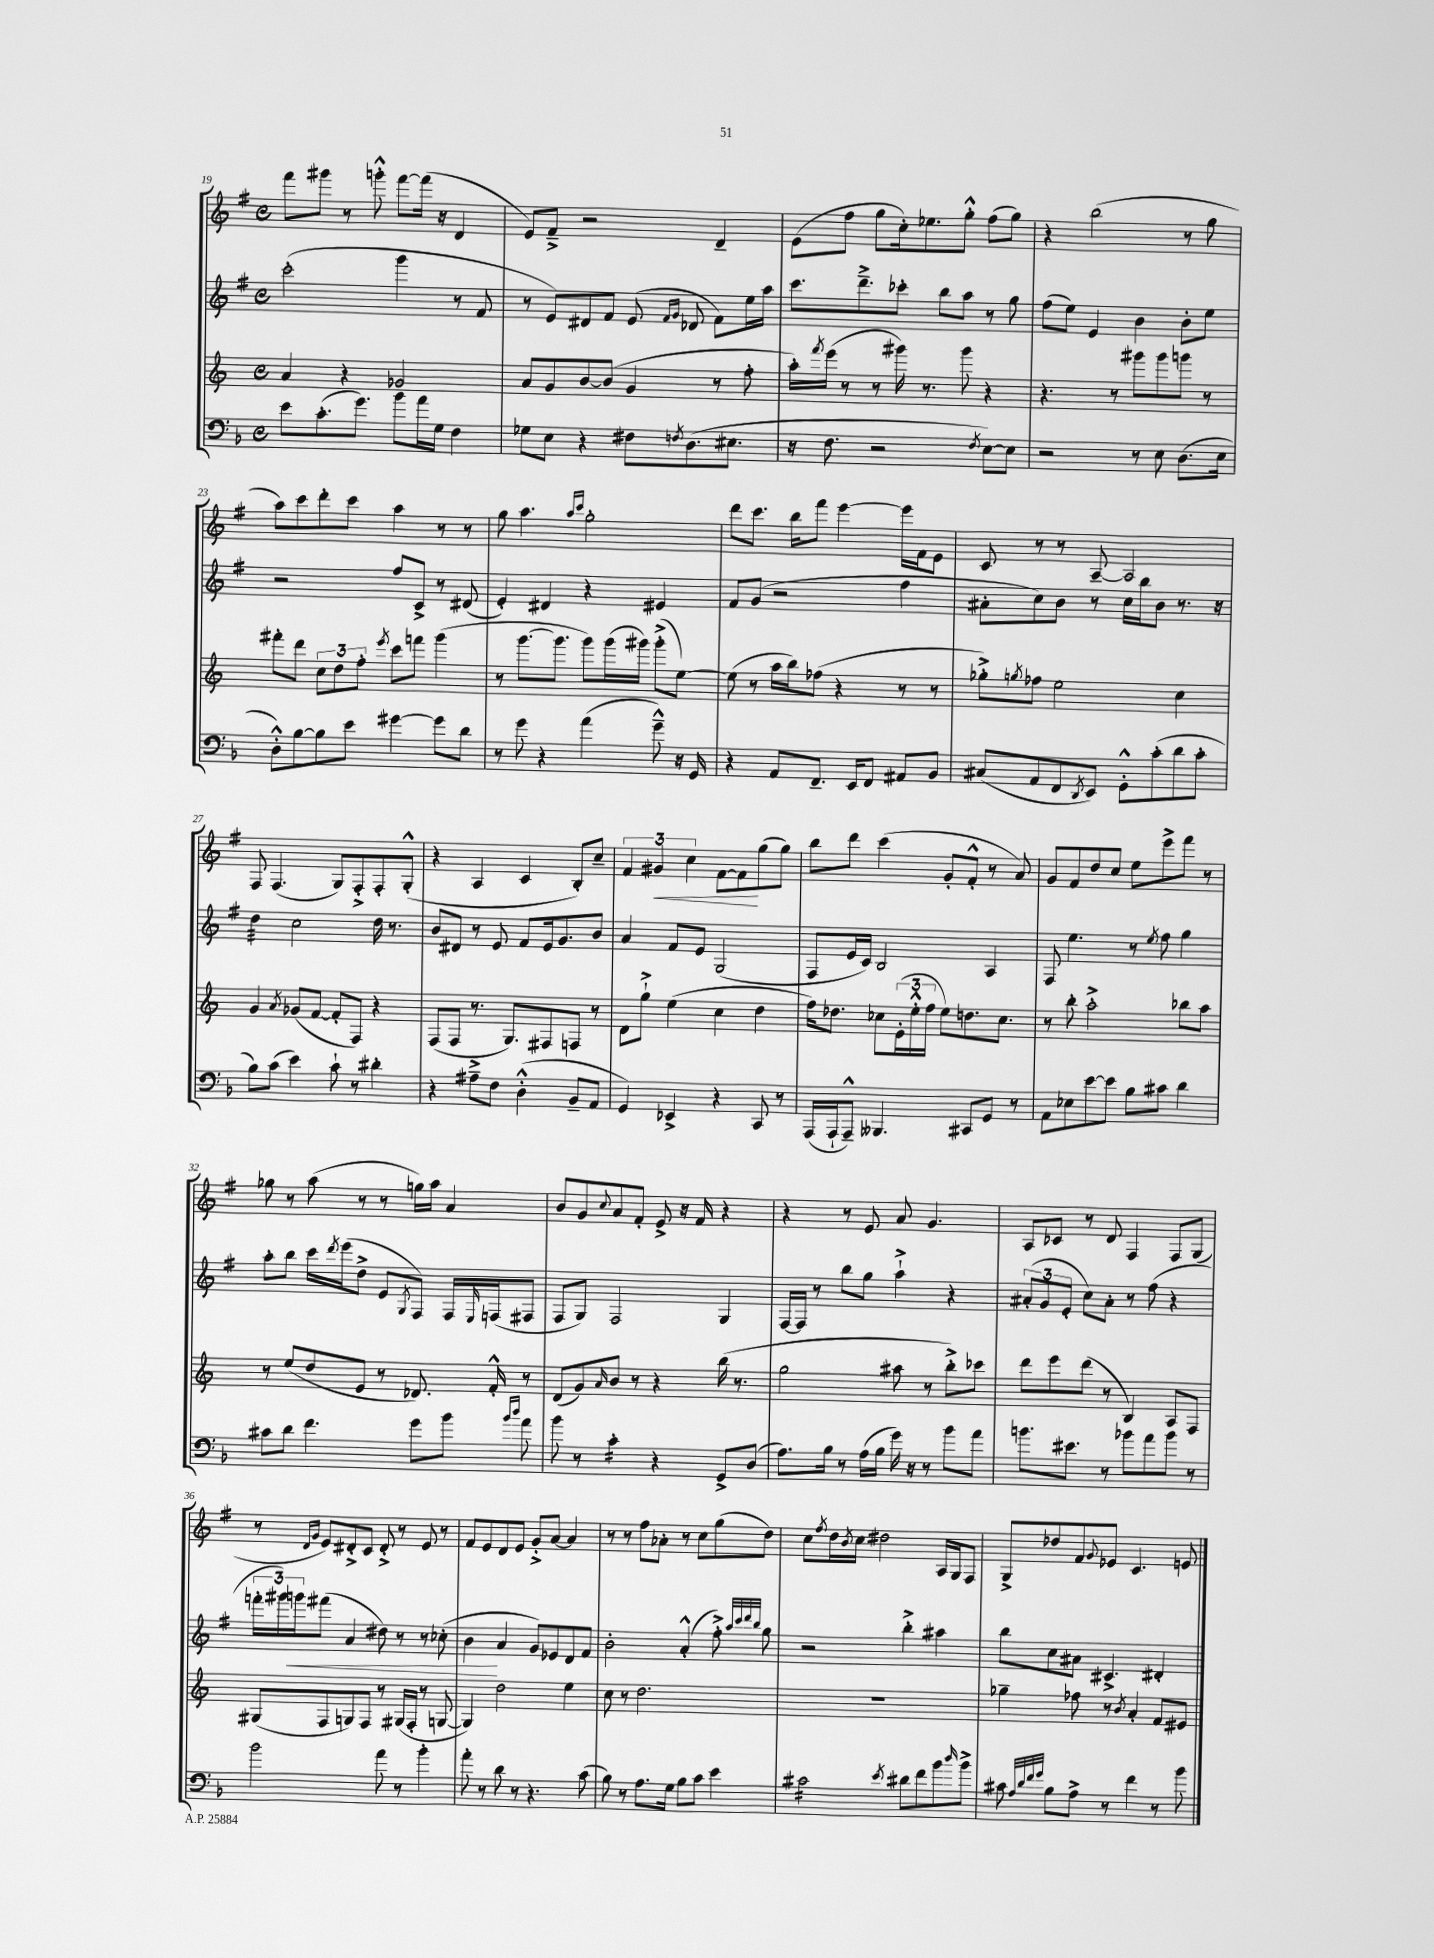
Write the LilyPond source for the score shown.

<<
\new StaffGroup <<
\new Staff = "s0" {
    \clef treble \key g \major \defaultTimeSignature \time 4/4
    fis'''8 gis'''8 r8 g'''8-.-^ fis'''8~ fis'''16( r16 d'4 |
    e'8) fis'8---> r2 d'4-- |
    e'8( fis''8 g''8 c''16-.) ees''8. g''8-.-^ fis''8( g''8) |
    r4 b''2( r8 g''8 |
    a''8) c'''8 d'''8-. c'''8 a''4 r8 r8 |
    g''8 a''4. \grace { a''16 c'''16 } g''2-. |
    d'''8 c'''8. b''16 fis'''8 e'''4~ e'''16 fis'16 e'8 |
    c'8 r8 r8 a8~-- a2 |
    fis8 fis4.( g8) fis8-.-> fis8-. g8-.-^( |
    r4 a4 c'4 b8-.) c''8-- |
    \tuplet 3/2 { fis'4 gis'4\< c''4 } fis'8~ fis'8\! g''8( g''8) |
    b''8 d'''8 c'''4( g'8-. fis'8-.-^ r8 a'8) |
    g'8 fis'8 d''8 c''8 e''8 e'''8-> fis'''8 r8 |
    ges''8 r8 a''8( r8 r8 g''16) a''16 a'4 |
    b'8 g'8 \appoggiatura { c''8 } a'8 fis'8-. e'8-> r16 fis'16 r4 |
    r4 r8 e'8 a'8 g'4. |
    a8 ces'8 r8 d'8 fis4 fis8 g8( |
    r8 \grace { d'16 g'16 } e'8) dis'8-.-> c'8 dis'8-.-> r8 e'8 r8 |
    fis'8 e'8 d'8 e'8 g'8-.-> a'8~ a'4 |
    r8 r8 fis''8 aes'8-. r8 c''8 g''8( d''8) |
    c''8 \acciaccatura { fis''8 } d''16 \acciaccatura { b'8 } c''16 dis''2 a16 g16 fis8 |
    g8-> des''8 fis'8 \appoggiatura { g'8 } ees'8 c'4. e'8 \bar "|." |
}
\new Staff = "s1" {
    \clef treble \key g \major \defaultTimeSignature \time 4/4
    c'''2-.( g'''4 r8 fis'8 |
    r8 e'8) dis'8 fis'8 e'8( \grace { fis'16 g'16 } des'8 fis'8) e''16 a''16 |
    c'''8. d'''8.---> ces'''8-. b''8 a''8 r8 g''8 |
    fis''8( e''8) e'4 b'4 b'8-. e''8 |
    r2 fis''8 c'8-> r8 dis'8( |
    e'4-.) dis'4 r4 eis'4 |
    fis'8 g'8( r2 fis''4 |
    ais'8-. c''8) b'8 r8 c''16 b''16 b'8 r8. r16 |
    d''4:32 c''2 d''16 r8. |
    b'8 dis'8 r8 e'8 fis'8 e'16 g'8. b'8 |
    a'4 fis'8 e'8 g2( |
    fis8 e'16 c'16) b2 a4 |
    fis8 e''4. r8 \acciaccatura { e''8 } fis''8 g''4 |
    a''8-. b''8 c'''16 \acciaccatura { d'''8 } e'''16( d''8-> e'8 \acciaccatura { g8 } fis8) fis16 \grace { e16 } f16( fis8 |
    fis8 g8) fis2 g4 |
    fis16~ fis16 r8 b''8 g''8 a''4-!-> r4 |
    \tuplet 3/2 { ais'8-.( g'8 e'8-. } c''8) ais'8-. r8 fis''8( r4 |
    \tuplet 3/2 { f'''16-. gis'''16) g'''16\< } fis'''8( a'4 dis''8) r8 r8 ces''8-.( |
    b'4\! a'4 g'8) ees'8 d'8 fis'8 |
    b'2-. a'4-.-^( fis''8-.->) \grace { a''32 c'''32 d'''32 b''32 } g''8 |
    r2 b''4-.-> ais''4 |
    b''8 c''8 ais'8 cis'4.-> dis'4-. \bar "|." |
}
\new Staff = "s2" {
    \clef treble \key c \major \defaultTimeSignature \time 4/4
    a'4 r4 ges'2 |
    a'8 g'8 b'8~ b'8( g'4 r8 f''8-. |
    a''16-.) \acciaccatura { f'''8 } e'''16( r8 r8 gis'''16) r8. gis'''8 r4 |
    r4. r8 gis'''8 gis'''8 g'''8 r8 |
    fis'''8-. d'''8 \tuplet 3/2 { c''8 d''8 f''8-. } \acciaccatura { e'''8 } c'''8 f'''8 g'''4( |
    r8 g'''8.~ g'''8. g'''8) g'''16( gis'''16) gis'''8-.->( e''8~) |
    e''8( r8 a''16 b''16) fes''8( r4 r8 r8 |
    ges''8-.->) \acciaccatura { g''8 } fes''8 e''2 c''4 |
    g'4 \acciaccatura { a'8 } ges'8( f'8~ f'8-. f8) r4 |
    f8( f8 r8. g8.) fis8 f8 r8 |
    d'8 g''8-!-> e''4( c''4 d''4 |
    f''16) des''8. ces''8 \tuplet 3/2 { e'16-.( e''16-.-^ f''16 } e''8) d''8. ces''8. |
    r8 b''8-. a''2-.-> bes''8 a''8 |
    r8 e''8( d''8 e'8 r8 des'8.) f'16-.-^ r8 |
    d'8( g'8) \grace { a'16 } b'8 r8 r4 b''16( r8. |
    g''2 ais''8 r8 b''8-.->) ces'''8 |
    d'''8 e'''8 d'''8( r8 b4) a8 f8 |
    gis8( f8 g8) f8 r8 gis16( f16-. r8 g8~ |
    g4) d''2 e''4 |
    c''8 r8 d''2. |
    R1 |
    ges''4-- fes''8 r8 \acciaccatura { b'8 } a'4-. f'8 eis'8 \bar "|." |
}
\new Staff = "s3" {
    \clef bass \key f \major \defaultTimeSignature \time 4/4
    e'8 c'8.-.( g'8.) bes'8 a'16 g16 f4 |
    ges8 e8 r4 fis8 \acciaccatura { f8 } d8.( eis8. |
    r16 f8. r2 \acciaccatura { f8 } e8~) e8 |
    r2 r8 e8 d8.( e16 |
    d8-.-^) bes8~ bes8 e'8 gis'4~ gis'8 d'8 |
    r8 g'8 r4 a'4( g'8---^) r16 g,16 |
    r4 a,8 f,8.-- e,16 f,8 ais,8 bes,8 |
    cis8( a,8 f,8 \acciaccatura { d,8 } e,8) g,8-.-^ c'8-.( d'8 c'8-. |
    bes8) c'8( e'4) c'8-! r8 dis'4-. |
    r4 ais8---> f8 d4-.-^( bes,8-- a,8 |
    g,4) ees,4-> r4 c,8 r8 |
    a,,16( a,,16-! a,,8---^) beses,,4. cis,8 g,8 r8 |
    a,8 ees8 e'8~ e'8 bes8 cis'8 d'4 |
    cis'8 d'8 f'4. g'8 bes'8 \grace { bes'16 d''16 } a'8 |
    bes'8 r8 c'4:16-. r4 g,8-> d8( |
    a8.) bes16 r8 a16( bes16 g'16) r16 r8 bes'8 a'8 |
    b'8. eis'8. r8 bes'8 a'8 bes'8 r8 |
    bes'2 a'8 r8 bes'4-. |
    a'8-. r8 d'8 r8 r4. c'8( |
    bes8) r8 a8. g16 bes8 c'8 e'4 |
    cis'2:16 \acciaccatura { e'8 } dis'8 f'8 bes'8 \grace { d''16 } bes'8-> |
    cis'8 \grace { a32 d'32 f'32 g'32 } bes8 a8-> r8 f'4 r8 bes'8 \bar "|." |
}
>>
>>
\layout { \context { \Score currentBarNumber = #19 } }
